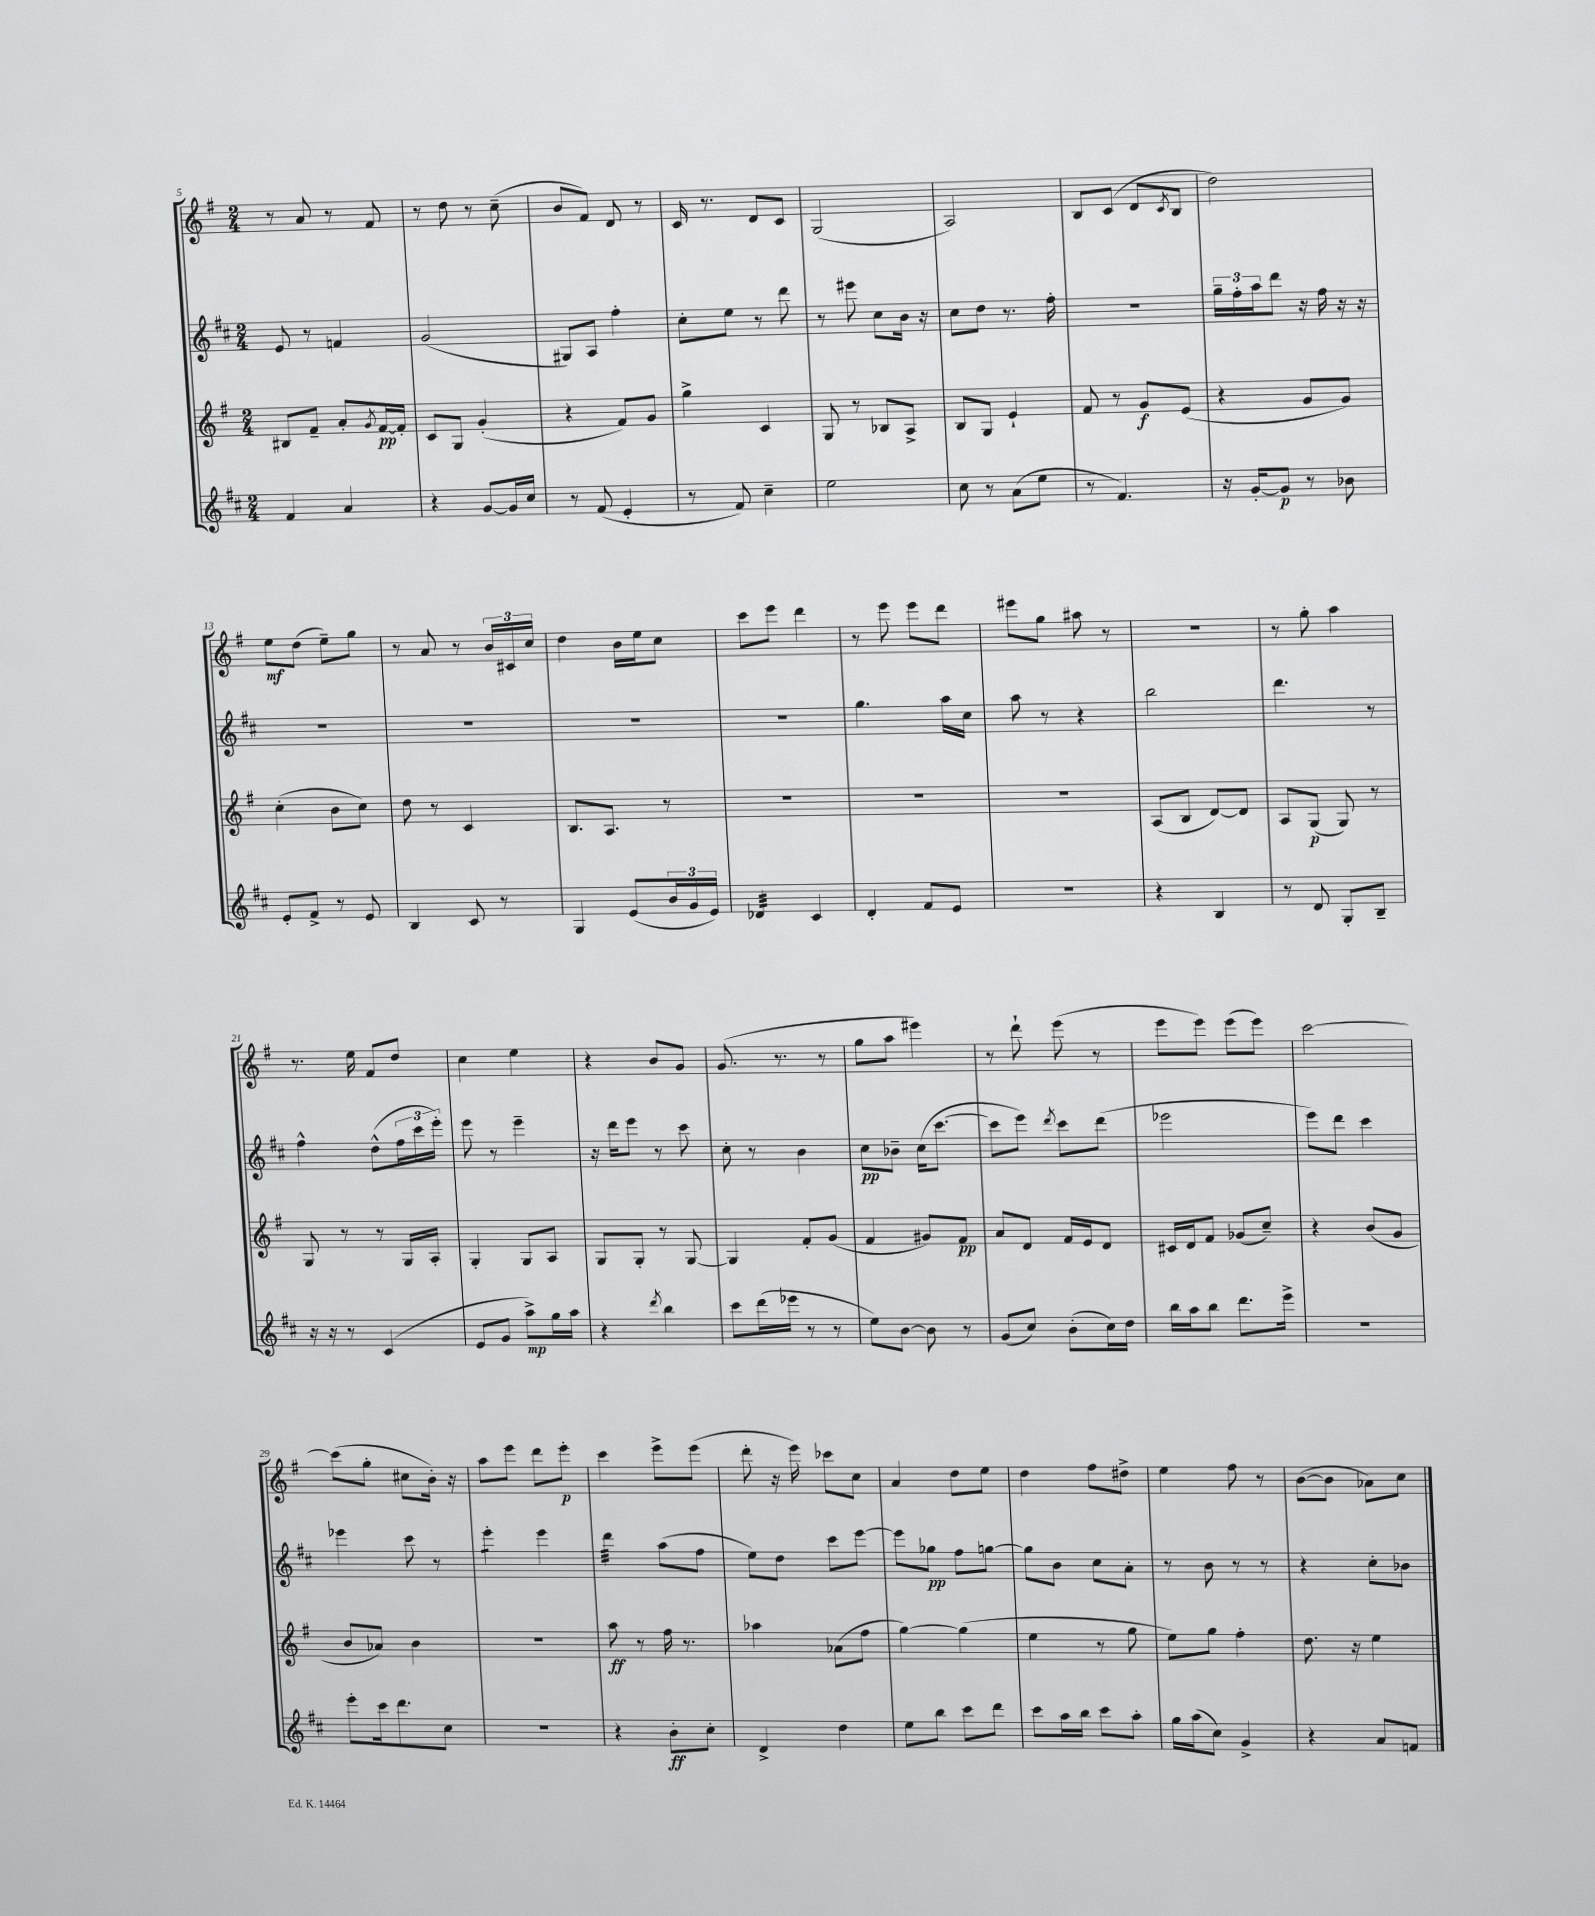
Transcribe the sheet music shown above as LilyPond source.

<<
\new StaffGroup <<
\new Staff = "s0" {
    \clef treble \key g \major \numericTimeSignature \time 2/4
    r8 a'8 r8 fis'8 |
    r8 d''8 r8 c''8--( |
    b'8 fis'8) d'8 r8 |
    c'16 r8. d'8 c'8 |
    g2( |
    a2) |
    b8 c'8( d'8 \acciaccatura { c'8 } b8 |
    d''2) |
    e''8\mf d''8( e''8--) g''8 |
    r8 a'8 r8 \tuplet 3/2 { b'16 cis'16 c''16 } |
    d''4 b'16 e''16 c''8 |
    c'''8 e'''8 d'''4 |
    r8 e'''8 e'''8 d'''8 |
    eis'''8 g''8 ais''8 r8 |
    R2 |
    r8 g''8-. a''4 |
    r8. e''16 fis'8 d''8 |
    c''4 e''4 |
    r4 b'8 g'8 |
    g'8.( r8. r8 |
    g''8 a''8 eis'''4) |
    r8 d'''8-! e'''8( r8 |
    e'''8 e'''8) e'''8( e'''8) |
    c'''2~ |
    c'''8( g''8-. cis''8 b'16-.) r16 |
    a''8 e'''8 d'''8 e'''8-.\p |
    c'''4 e'''8-> e'''8( |
    d'''8-. r16 e'''16) ces'''8 c''8 |
    a'4 d''8 e''8 |
    d''4 fis''8 dis''8-> |
    e''4 fis''8 r8 |
    b'8~( b'8 aes'8) c''8 \bar "|." |
}
\new Staff = "s1" {
    \clef treble \key d \major \numericTimeSignature \time 2/4
    e'8 r8 f'4 |
    g'2( |
    gis8) a8 fis''4-. |
    cis''8-. e''8 r8 d'''8 |
    r8 eis'''8 cis''8 b'16 r16 |
    cis''8 d''8 r8. fis''16-. |
    R2 |
    \tuplet 3/2 { g''16-- fis''16-. a''16 } d'''8 r16 fis''16 r16 r16 |
    R2 |
    R2 |
    R2 |
    R2 |
    g''4. a''16 cis''16 |
    a''8 r8 r4 |
    b''2 |
    d'''4. r8 |
    fis''4-^ d''8-^( \tuplet 3/2 { fis''16 cis'''16 e'''16-.) } |
    e'''8 r8 e'''4-- |
    r16 d'''16 e'''8 r8 cis'''8 |
    cis''8-. r8 b'4 |
    cis''8\pp bes'8-- cis''16( cis'''8.~ |
    cis'''8 e'''8) \acciaccatura { d'''8 } cis'''8 d'''8( |
    ees'''2 |
    e'''8) d'''8 cis'''4 |
    ees'''4 cis'''8 r8 |
    e'''4:8-. e'''4 |
    d'''4:32 a''8( fis''8 |
    e''8) d''8 cis'''8 e'''8~ |
    e'''8 ges''8\pp fis''8 g''8~ |
    g''8 b'8 cis''8 a'8-. |
    r8 b'8 r8 r8 |
    r4 cis''8-. bes'8 \bar "|." |
}
\new Staff = "s2" {
    \clef treble \key g \major \numericTimeSignature \time 2/4
    bis8 fis'8-- a'8-. \acciaccatura { g'8 } fis'16~\pp fis'16-. |
    c'8 g8 g'4-.( |
    r4 fis'8) g'8 |
    g''4-> c'4 |
    g8 r8 bes8 a8-> |
    b8 g8 e'4-! |
    fis'8 r8 g'8\f e'8( |
    r4 g'8 g'8) |
    c''4-.( b'8 c''8) |
    d''8 r8 c'4 |
    b8. a8. r8 |
    R2 |
    R2 |
    R2 |
    a8( b8 d'8~) d'8 |
    a8 g8\p( g8) r8 |
    g8 r8 r8 g16 a16-. |
    g4-. g8 a8 |
    g8 g8-. r8 g8~ |
    g4 fis'8-. g'8( |
    fis'4 gis'8) fis'8\pp |
    a'8 d'8 fis'16 e'16 d'8 |
    cis'16 d'16 fis'8 ges'8( c''8--) |
    r4 b'8( g'8 |
    b'8 aes'8) b'4 |
    R2 |
    a''8\ff r8 fis''16 r8. |
    aes''4 aes'8( fis''8 |
    g''4~) g''4( |
    e''4 r8 g''8 |
    e''8) g''8 fis''4-. |
    d''8. r16 e''4 \bar "|." |
}
\new Staff = "s3" {
    \clef treble \key d \major \numericTimeSignature \time 2/4
    fis'4 a'4 |
    r4 g'8~ g'16 cis''16 |
    r8 fis'8( e'4-. |
    r8 fis'8) cis''4-- |
    e''2 |
    cis''8 r8 a'8( e''8 |
    r8 fis'4.) |
    r16 g'16~-. g'8\p r8 bes'8 |
    e'8-. fis'8-> r8 e'8 |
    b4 cis'8 r8 |
    g4 e'8( \tuplet 3/2 { b'16 g'16 e'16) } |
    des'4:32 cis'4 |
    d'4-. fis'8 e'8 |
    R2 |
    r4 b4 |
    r8 d'8 g8-. b8-- |
    r16 r16 r8 cis'4( |
    e'8 g'8 a''8->\mp) g''16 a''16 |
    r4 \acciaccatura { d'''8 } b''4 |
    cis'''8 d'''16( ees'''16 r8 r8 |
    e''8) b'8~ b'8 r8 |
    g'8( cis''8) b'8-.( cis''16) d''16 |
    b''16 a''16 b''8 d'''8. e'''16-> |
    r2 |
    e'''8-. cis'''16 d'''8. cis''8 |
    R2 |
    r4 b'8-.\ff cis''8-. |
    d'4-> d''4 |
    e''8 b''8 cis'''8 d'''8 |
    cis'''8 a''16 b''16 cis'''8 a''8-. |
    g''16 a''16( cis''8) g'4-> |
    r4 a'8 f'8 \bar "|." |
}
>>
>>
\layout { \context { \Score currentBarNumber = #5 } }
